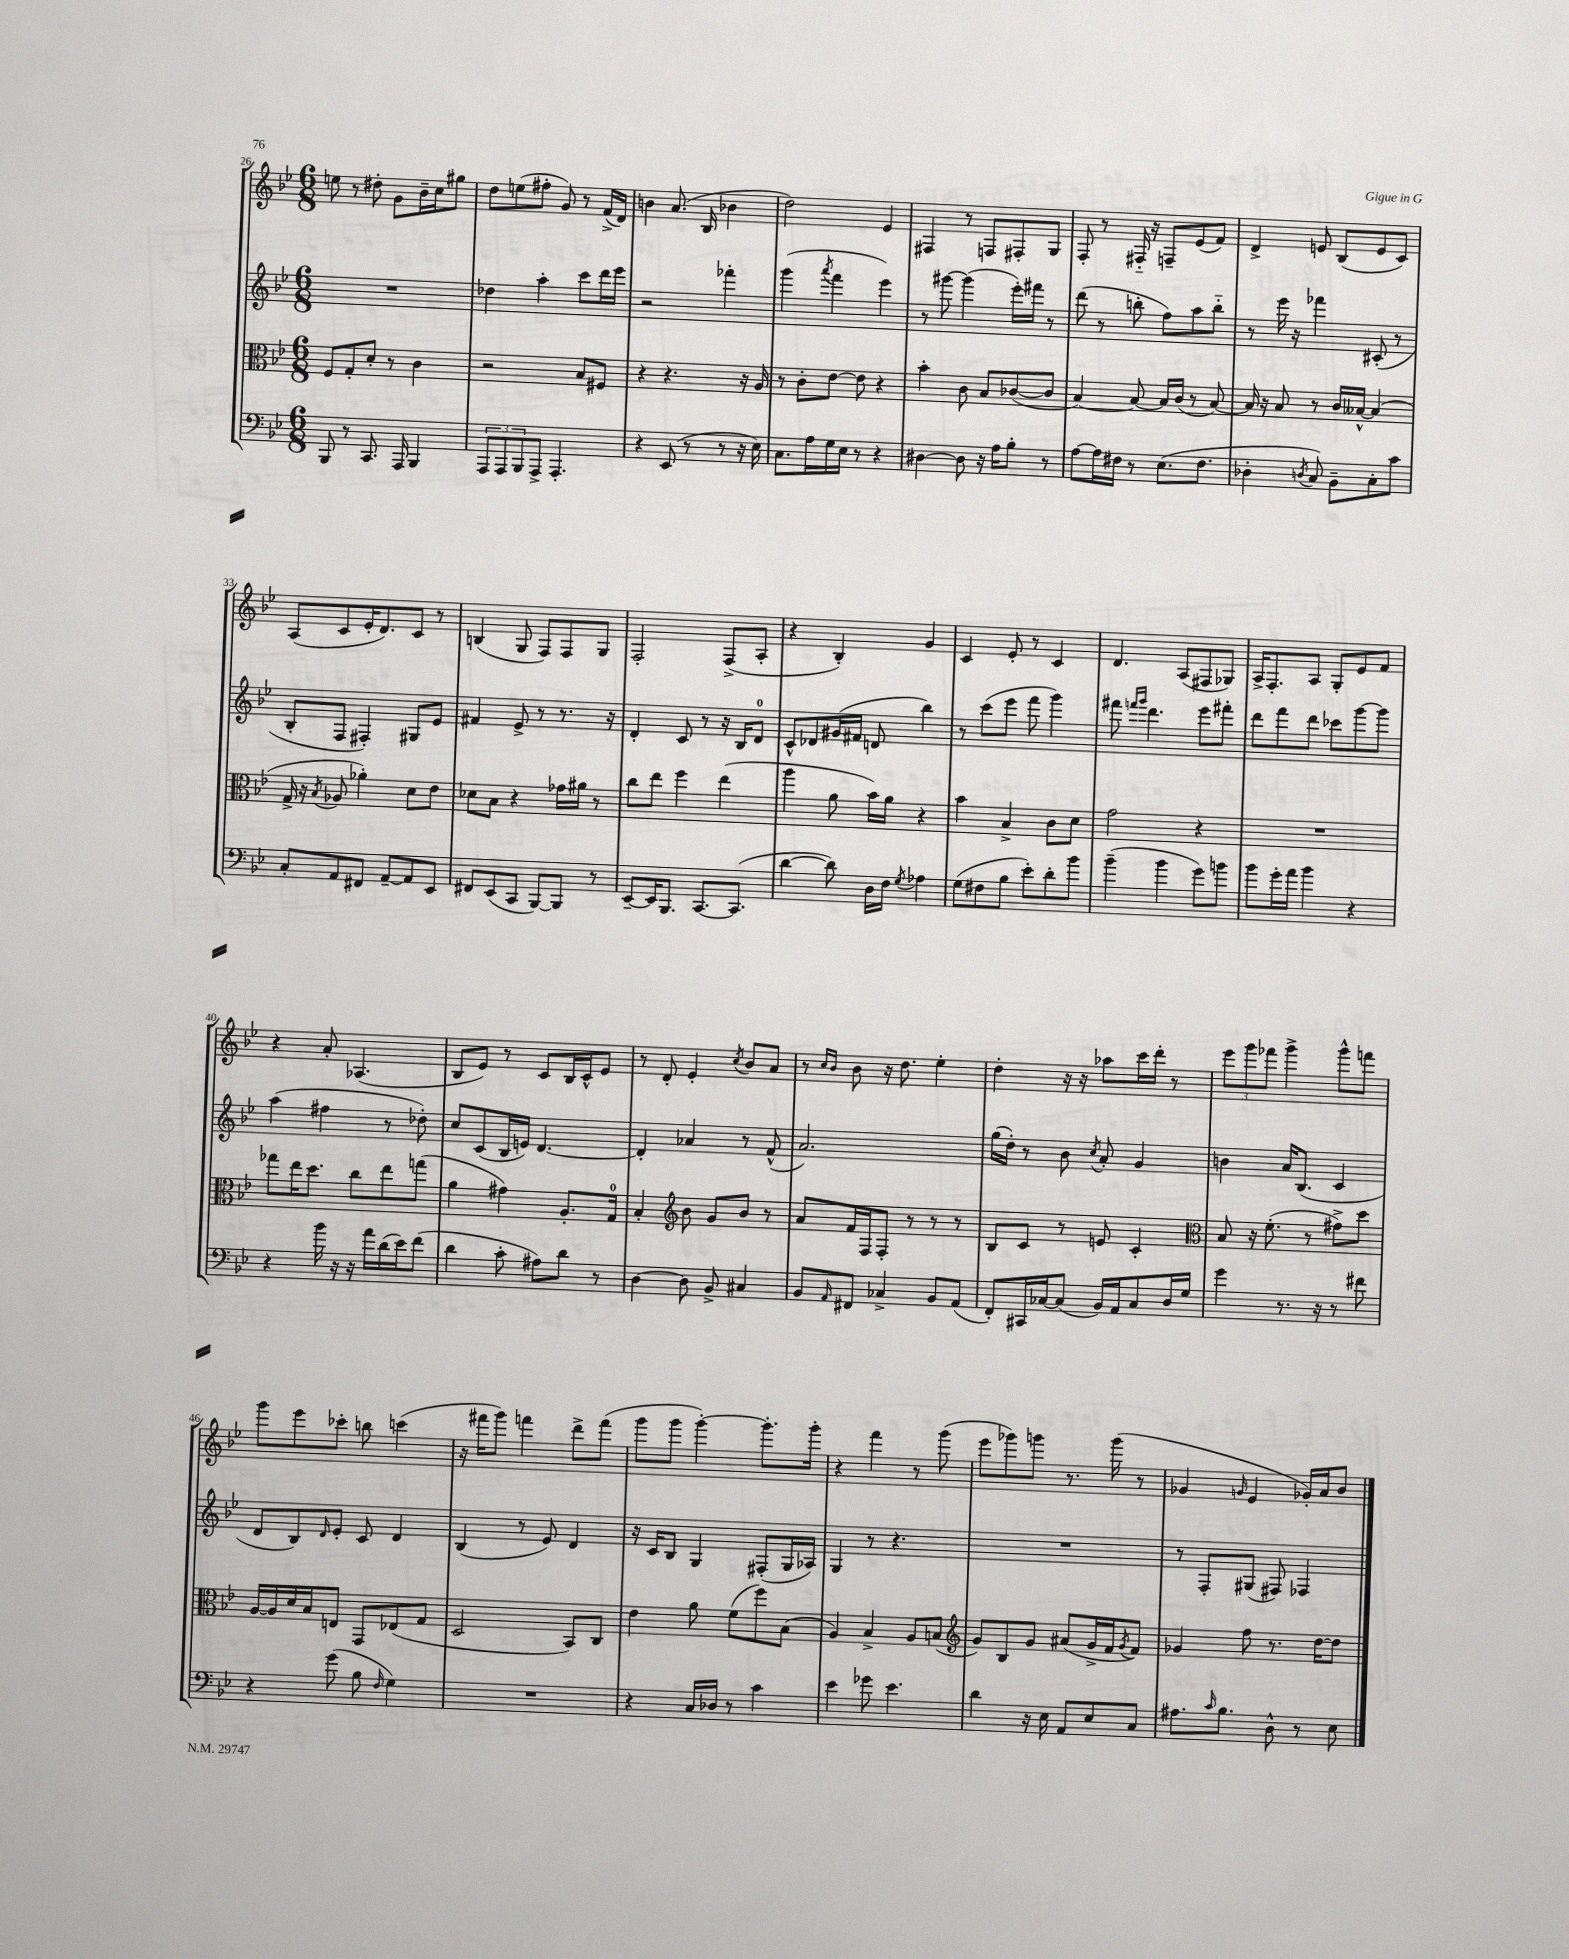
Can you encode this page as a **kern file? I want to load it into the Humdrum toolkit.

**kern	**kern	**kern	**kern
*staff4	*staff3	*staff2	*staff1
*clefF4	*clefC3	*clefG2	*clefG2
*k[b-e-]	*k[b-e-]	*k[b-e-]	*k[b-e-]
*M6/8	*M6/8	*M6/8	*M6/8
8BBB-/	8F/L	2.r	8ee\
8r	8G'/	.	8r
8.CC/	8d'/J	.	8dd#'\
.	8r	.	8g\L
16AAA/	.	.	.
4BBB-/	4c\	.	16b-~\L
.	.	.	16cc\J
.	.	.	8gg#\J
=	=	=	=
12AAA/L	2r	4dd-\	8dd\L
12AAA/	.	.	.
.	.	.	(8ee\
12BBB-/	.	.	.
8AAA^/J	.	4aa'\	8ff#'\J
4.AAA'/	.	.	8g/)
.	8B-/L	8ccc\L	8r
.	8F#/J	16ddd\L	(16f^/LL
.	.	16eee-\JJ	16d/JJ)
=	=	=	=
4r	4r	2r	4b\
(8EE-/	4.r	.	(8.a/
8r	.	.	.
.	.	.	16B-/
8r	.	4fff-'\	4b-\
16r	16r	.	.
16E-\)	16A/	.	.
=	=	=	=
8.C\L	8r	(4ggg\	2dd\)
.	8c'\L	.	.
16A\L	.	.	.
.	.	8qaaa/	.
16G\	[8e-\J	4fff\	.
16E-\JJ	.	.	.
8r	8e-\]	.	.
4r	4r	4eee-\)	4e-/
=	=	=	=
[4D#\	4b-'\	8r	4F#/
.	.	[8ggg#\	.
8D#\]	8c\	(4ggg#\]	8r
16r	8B-/L	.	8F/L
16A\LK	.	.	.
8B-'\J	([8c-/	16eee-'\LL)	8F#'/
.	.	16fff#\JJ	.
8r	8c-/]J	8r	8G/J
=	=	=	=
[8A\L	[4B-/)	(8ddd\	8F'/
16A\]L	.	8r	8r
16F#\JJ	.	.	.
8r	8B-/_	8bb'\	16F#'~/
.	.	.	16r
(8.E-\L	16B-/]LL	8ff\L)	8F~/L
.	(16c/JJ	.	.
.	8r	8aa\	(8e-/
8.F#\J	.	.	.
.	[8B-/)	8bb'~\J	8f/J)
=	=	=	=
4D-'\	16B-/]	8r	4d^/
.	16r	.	.
.	8B-/	16eee-\	.
.	.	16r	.
8qD/	.	.	.
8C/)	8r	4fff-\	8e/
8BB-~\L	16c/LL	.	(8B-/L
.	[16B--^^/JJ	.	.
8C'\	(4B--/]	(8c#'/	8e/
8c\J	.	8r	8c/J)
=	=	=	=
8C'/L	16G^/	8B-'/L	(8A/L
.	16r	.	.
.	8qB-/	.	.
8AA/	8A-/	8F/J	8c/
8FF#/J	4a-'\)	4F#'/)	16e-'/K
.	.	.	8.d/)
[8AA~/L	.	.	.
8AA/]	8d\L	8G#/L	8c/J
8EE-/J	8e-\J	8e-/J	8r
=	=	=	=
8FF#/L	8d-\L	4f#/	(4B/
(8EE-/	8B-\J	.	.
8CC/J	4r	8e-^/	8G/
[8BBB-/L)	.	8r	8F/L)
8BBB-/]J	16g-\LL	8.r	8F/
.	16a#\JJ	.	.
8r	8r	.	8G/J
.	.	16r	.
=	=	=	=
[8EE-~/L	8cc\L	4d'/	2F'/
16EE-/]K	8ee-\J	.	.
8.BBB-/J	.	.	.
.	4ff\	8c/	.
[8.CC/L	.	8r	.
.	(4ee-\	16r	(8F^/L
(8.CC/]J	.	16B-/LK	.
.	.	8d/J	8A'/J
=	=	=	=
[4d\	4aa\	8c^^/L	4r
.	.	8d-/	.
8d\])	8a\	(16g#/L	4B-'/)
.	.	16f#/JJ	.
16D\LL	16b-\LL)	8d/	.
16F\JJ	16a\JJ	.	.
8qG/	.	.	.
4A-\	4r	4bb-\)	4g/
=	=	=	=
(8G\L	4b-\	8r	4c/
8F#\	.	(8ccc\L	.
8B-\J	4B-^/	8eee-\J	8e-'/
8e-'\L)	.	8fff\	8r
8d'\	8c\L	4ggg\)	4c/
8b-\J	8d\J	.	.
=	=	=	=
(4b-~\	2g\	8fff#\	4.d/
.	.	16qqfff/LL	.
.	.	16qqggg/JJ	.
.	.	4.ddd\	.
4b-\	.	.	.
.	.	.	(8A/L
8g\L)	4r	8eee-\L	8F#/
8b\J	.	8fff#'\J	8G-/J)
=	=	=	=
8b-\L	2.r	8ddd\L	16A^/LK
.	.	.	8.F'/
16g'\L	.	8fff\	.
16a\JJ	.	.	.
4b-\	.	8ddd\J	8A/J
.	.	8ccc-\L	8G'/L
4r	.	[8ggg\	8e-/
.	.	8ggg\]J	8f/J
=	=	=	=
4r	8gg-\L	(4aa\	4r
.	16ee-\K	.	.
.	8.dd\J	.	.
16b-\	.	4ff#\	8a'/
16r	.	.	.
16r	8cc\L	.	(4.A-/
16a\LL	.	.	.
(16d\	8ee-\	8r	.
16e-\J)	.	.	.
(8f\J	(8gg\J	8dd-'\)	.
=	=	=	=
4d\	4a\	8cc/L	8B-/L
.	.	(8c/	8e-/J)
8c'\	4g#\)	16B-/L	8r
.	.	16e/JJ)	.
8A#\L)	.	[4.d/	8c/L
8d\J	8.A'/L	.	16B-/L
.	.	.	16c^^/J
8r	.	.	8e-/J
.	16G/Jk	.	.
=	=	=	=
[4D\	4B-'/	4d'/]	8r
.	.	.	8d'/
*	*clefG2	*	*
8D\]	8b-\	4a-/	4e-'/
8BB-^/	8g/L	.	.
.	.	.	8qcc/
4C#/	8b-/J	8r	8b-/L
.	8r	(8f^^/	8a/J
=	=	=	=
8BB-/L	8a/L	2.a/)	8r
.	.	.	16qqcc/LL
16qqAA/	.	.	16qqb-/JJ
8FF#/J	16f/L	.	8b-\
.	16F/J	.	.
4C-^/	8F'/J	.	16r
.	.	.	8.dd\
.	8r	.	.
8BB-/L	8r	.	4ee-'\
(8AA/J	8r	.	.
=	=	=	=
8FF'/L)	8B-/L	(16gg\LL	4dd'\
.	.	16dd'\JJ)	.
16CC#/L	8c/J	8r	.
[16C-/J	.	.	.
(8C-/]J	8r	8b-\	16r
.	.	.	16r
.	.	8qcc/	.
16BB-/LL)	8e/	8a'/	8aa-\L
16AA/J	.	.	.
8C-/	4c'/	4g/	16ccc\L
.	.	.	16ddd'\JJ
16D/L	.	.	8r
16G/JJ	.	.	.
=	=	=	=
*	*clefC3	*	*
4g\	8B-/	4b\	12eee-\L
.	.	.	12ggg\
.	16r	.	.
.	.	.	12fff-\J
.	(8.f'\	.	.
8.r	.	16a/LK	4ggg^\
.	.	(8.B-/J	.
.	8r	.	.
16r	.	.	.
8r	8g#^\L)	4c/	8ggg^^\L
8f#\	8dd\J	.	8fff\J
=	=	=	=
4r	[16A/LL	8d/L	8ggg\L
.	16A/]	.	.
.	16d/	8B-/)	8eee-\
.	16B-/J	.	.
.	.	16qqd/	.
(8g\	8E/J	8e-'/J	8ccc-'\J
8B-\	8GG/L	8c/	8bb\
16qqF/	.	.	.
4G\)	(8E-/	4d/	(4ccc\
.	8G/J	.	.
=	=	=	=
2.r	2D/	(4B-/	16r
.	.	.	16fff#\LK
.	.	.	8ggg\J)
.	.	8r	4fff\
.	.	8e-/)	.
.	8BB-/L)	4d/	8ddd^\L
.	8C/J	.	(8fff\J
=	=	=	=
4r	4e-\	16r	8ggg\L
.	.	16c/LK	.
.	.	8B-/J	8ggg\J
16C/LL	8a\	4G/	[4ggg'\)
16D-/JJ	.	.	.
8r	(8f\L	.	.
4c\	8ff\)	(8F#'/L	8.ggg'\]L
.	(8B-\J	16G/L	.
.	.	16A-/JJ)	16ggg'\Jk
=	=	=	=
4e-\	4A/)	4G/	4r
8g-\	4B-^/	8r	4fff\
4.e-\	.	4.r	.
.	8A/L	.	8r
.	(8B/J	.	(8ggg\
=	=	=	=
*	*clefG2	*	*
4d\	8g/L)	2.r	8eee-\L
.	8B-/	.	8ggg-\)
16r	8g/J	.	8ggg\J
16E-\	.	.	.
8AA/L	(8a#/L	.	8.r
8E-/	16g^/L	.	.
.	16f/J	.	(16ggg\
.	8qg/	.	.
8C/J	8f/J)	.	8r
=	=	=	=
8.A#\L	4g-/	8r	4g-/
.	.	8F'/L	.
16qqc/	.	.	.
8.B-\J	.	.	.
.	.	.	16qqg/
.	8ff\	(8G#/J	4e-/
8D^^\	8.r	8F#/)	.
8r	.	4F-/	16g-'/LL)
.	[16dd\LK	.	16a/J
8E-\	8dd\]J	.	8b-/J
==	==	==	==
*-	*-	*-	*-
